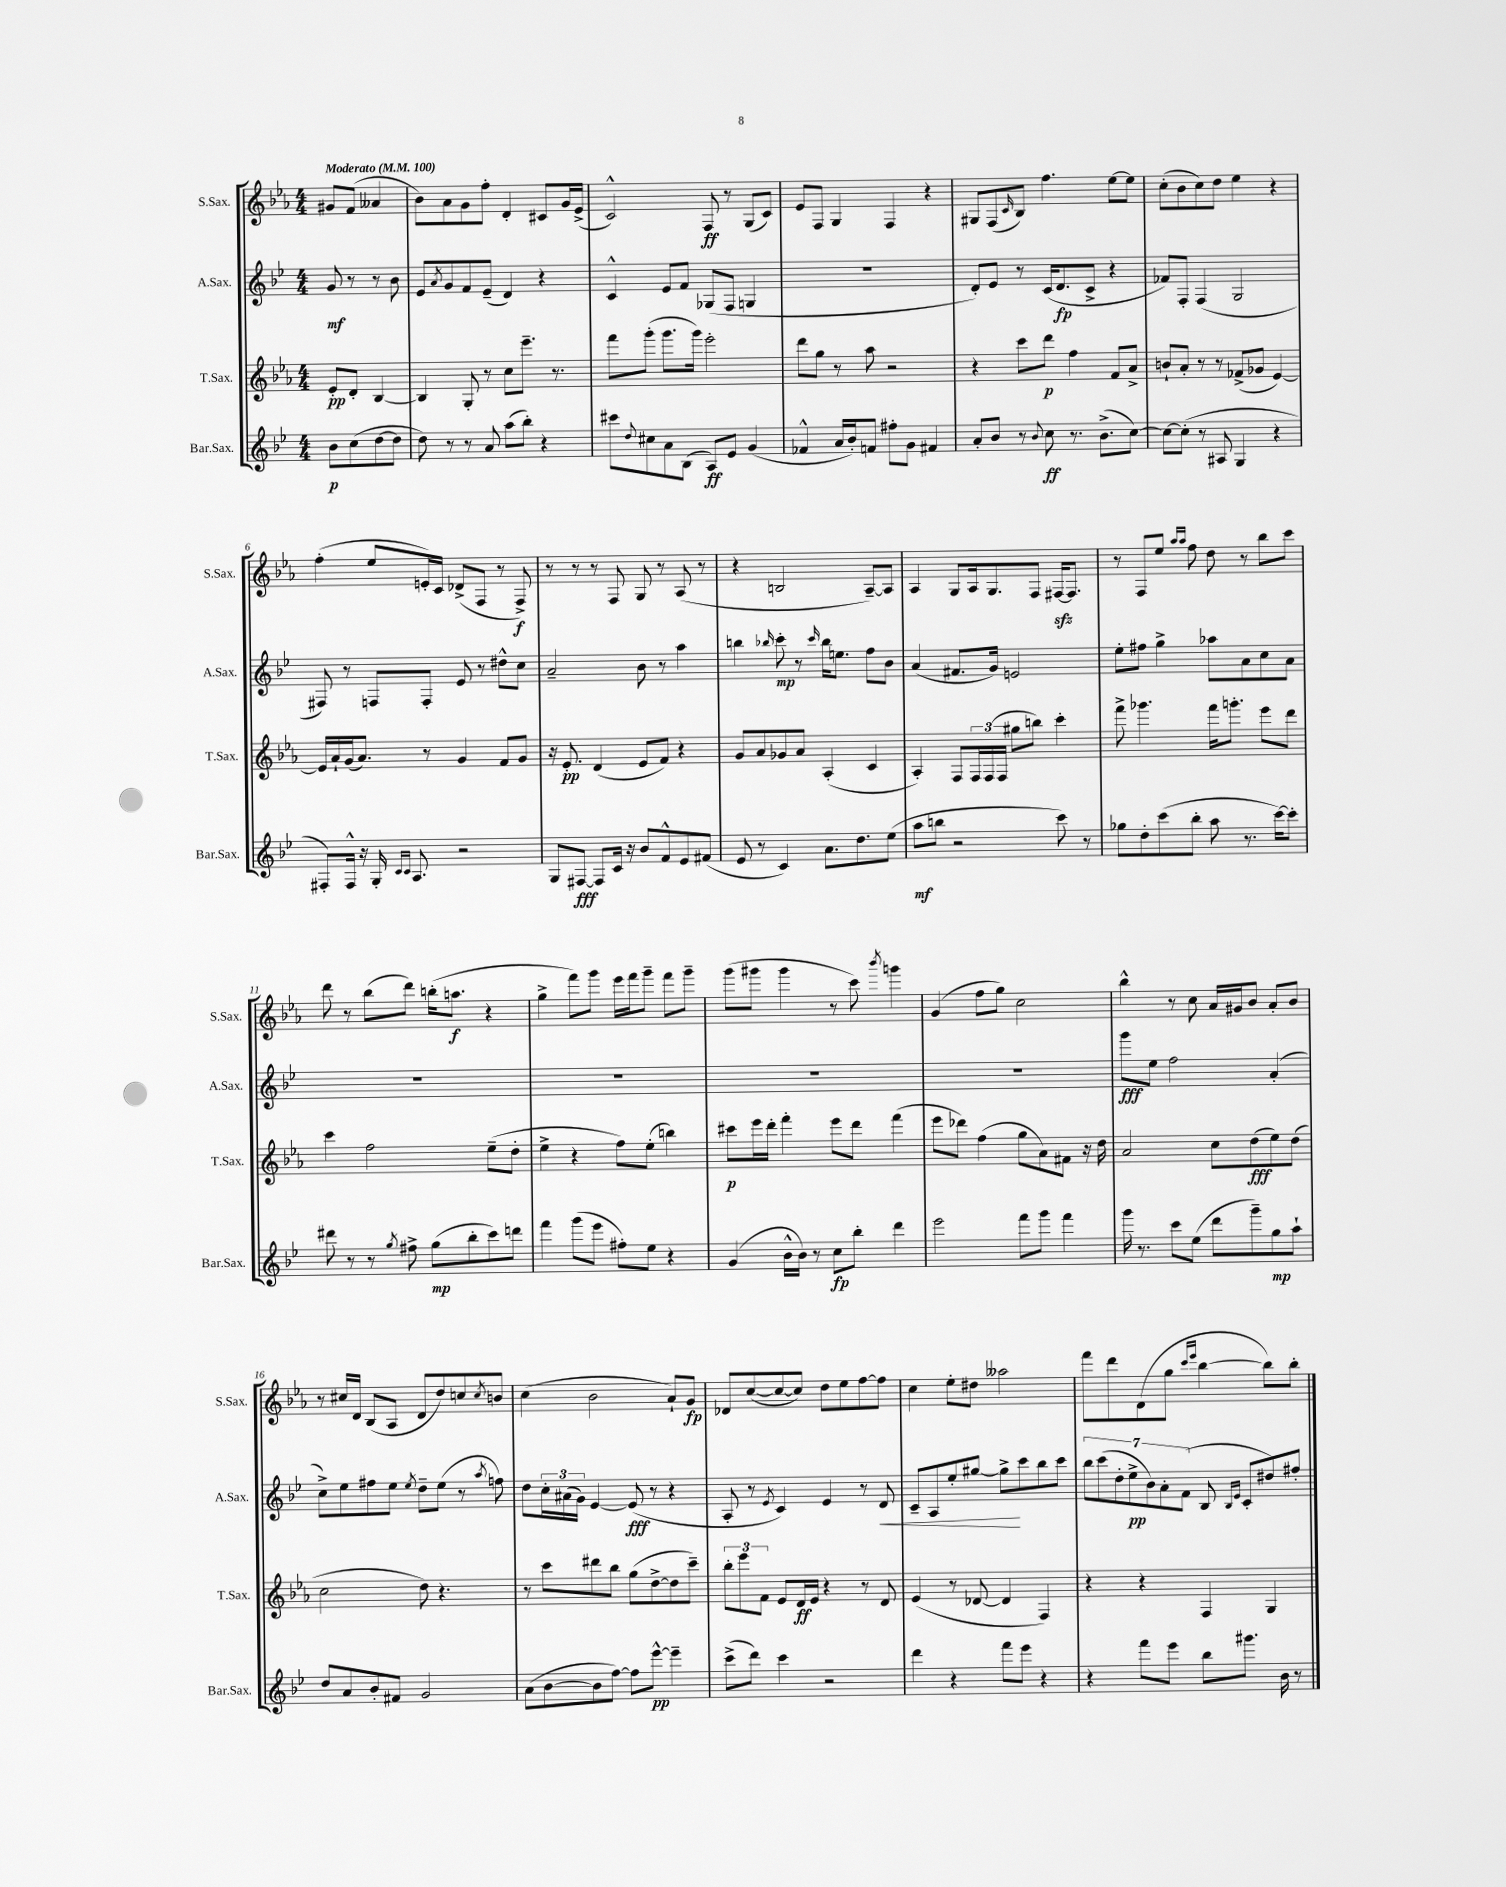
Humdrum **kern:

**kern	**kern	**kern	**kern
*staff4	*staff3	*staff2	*staff1
*clefG2	*clefG2	*clefG2	*clefG2
*k[b-e-]	*k[b-e-a-]	*k[b-e-]	*k[b-e-a-]
*M4/4	*M4/4	*M4/4	*M4/4
*MM100	*MM100	*MM100	*MM100
8b-	8e-'	8g	8g#
(8cc	8d'	8r	(8f
[8dd	[4B-	8r	4a--
8dd]	.	8b-	.
=	=	=	=
8dd)	4B-]	8e-	8b-)
.	.	8qa	.
8r	.	8g	8a-
8r	8G'	8f	8g
8a	8r	(8e-~	8ff'
(8aa	8cc	4d)	4d'
8bb-')	8.eee-~	.	.
4r	.	4r	8c#
.	8.r	.	.
.	.	.	16g
.	.	.	(16e-^
=	=	=	=
8ccc#	8fff	4c^^	2c^^)
8qqdd	.	.	.
8cc#	(8ggg'	.	.
8a	8.ggg	8e-	.
(8B-	.	8f	.
.	16ggg)	.	.
8A)	2eee-'	(8G-	8F
8e-	.	8F	8r
(4g	.	4G	(8G
.	.	.	8c)
=	=	=	=
4f-^^	8ddd	1r	8e-
.	8gg	.	8F
16a	8r	.	4G
16b-')	.	.	.
8f	8aa-	.	.
8ff#'	2r	.	4F
8g	.	.	.
4f#	.	.	4r
=	=	=	=
8a'	4r	8d')	8G#
8b-	.	8e-	(8F
.	.	.	16qqc
8r	8ccc	8r	8B-)
8qqb-	.	.	.
8cc	8ddd	(16c	4.ff
.	.	8.d	.
8.r	4ff	.	.
.	.	8c^	.
(8.b-^	.	.	.
.	8f	4r	[8ee-
[8cc)	8a-^	.	8ee-]
=	=	=	=
8cc_	8b`	8f-)	(8cc'
(8cc']	8a-'	8F'	8b-
8r	8r	(4F	8cc)
8A#	8r	.	8dd
4G	(8f-^	2G	4ee-
.	8g-	.	.
4r	[4e-)	.	4r
=	=	=	=
8F#')	16e-]	8F#)	(4ff'
.	16a-`	.	.
16F#^^	(16g	8r	.
16r	8.a-)	.	.
16G'	.	8F	8ee-
16qqc	.	.	.
16qqc	.	.	.
8.A	.	.	.
.	8r	8F'	16e')
.	.	.	16c
2r	4g	8e-	(8d-^
.	.	8r	8F
.	8f	8dd#^^	8r
.	8g	8cc	8F^)
=	=	=	=
8G	16r	2a~	8r
.	8.e-'	.	.
[8F#	.	.	8r
8F#]	(4d	.	8r
16c	.	.	8F
16r	.	.	.
8b-	8e-	8b-	8G
8f^^	8f)	8r	8r
8e-	4r	4aa	(8A-
(8f#	.	.	8r
=	=	=	=
8e-	8g	4bb	4r
8r	8a-	.	.
.	.	16qqbb-	.
4c)	8g-	8ccc'	2B
.	8a-	8r	.
.	.	16qqccc	.
8.a	(4A-'	16bb-	.
.	.	8.ee	.
8.dd	.	.	.
.	4c	8ff	[8A-~)
(8ee-	.	8b-	8A-]
=	=	=	=
8aa	4A-')	(4a	4A-
8bb	.	.	.
2r	8F	8.f#	8G
.	24F	.	16A-
.	(24F	.	.
.	.	16g)	8.G
.	24F	.	.
.	8gg#	2e	.
.	8bb)	.	8F
8ccc)	4ccc'	.	[16F#
.	.	.	8.F#]
8r	.	.	.
=	=	=	=
8gg-	8fff^	8ee-'	8r
8dd'	4.ggg-	8ff#	8F
(8ccc	.	4gg^	8ee-
.	.	.	16qqaa-
.	.	.	16qqaa-
8bb-'	.	.	8ff
8aa	16fff	8aa-	8dd
.	8.ggg'	.	.
8.r	.	8a	8r
.	8eee-	8cc	8bb-
[16ccc)	.	.	.
8ccc']	8ddd	8a	8ccc
=	=	=	=
8ddd#	4ccc	1r	8ddd
8r	.	.	8r
8r	2ff	.	(8bb-
8qgg	.	.	.
8ff#^	.	.	8ddd)
(8gg	.	.	(16bb'
.	.	.	8.aa
8bb-'	.	.	.
8ccc)	(8ee-~	.	4r
8ddd	8dd'	.	.
=	=	=	=
4fff	4ee-^	1r	4gg^
(8ggg	4r	.	8fff)
8eee-	.	.	8ggg
8ff#')	8ff)	.	16eee-
.	.	.	16fff
8ee-	(8ee-'	.	8ggg~
4r	4bb)	.	8fff
.	.	.	8ggg~
=	=	=	=
(4g	8ccc#	1r	(8ggg
.	16eee-	.	8ggg#
.	16ddd'	.	.
16b-^^	4fff'	.	4ggg#
16b-)	.	.	.
8r	.	.	.
8cc	8eee-	.	8r
8bb-'	8ddd	.	8ccc)
.	.	.	8qbbb-
4ddd	(4fff	.	4ggg
=	=	=	=
2eee-	8eee-	1r	(4g
.	8ddd-)	.	.
.	(4ff	.	8ff
.	.	.	8gg)
8fff	8gg	.	2cc
8ggg	8a-)	.	.
4fff	8f#	.	.
.	16r	.	.
.	16dd	.	.
=	=	=	=
16ggg	2a-	8ggg	4bb-^^
8.r	.	.	.
.	.	8ee-	.
8ccc	.	2ff	8r
(8ee-	.	.	8cc
8ddd	8cc	.	16a-
.	.	.	16g#
8ggg~)	(8dd	.	8b-
8gg	8ee-)	(4a'	8a-'
8aa`	(8dd	.	8b-
=	=	=	=
8dd	2cc	8cc^)	8r
8a	.	8ee-	16cc#
.	.	.	16d
8b-'	.	8ff#	(8B-
8f#	.	8ee-	8A-
.	.	8qee-	.
2g	8dd)	8dd~	8d
.	4.r	(8ee-	8dd)
.	.	8r	8cc
.	.	8qaa	8qcc
.	.	8ff)	8b
=	=	=	=
(8a	8r	8dd	(4cc
[8b-	8ccc	24cc'	.
.	.	(24a#	.
.	.	24g)	.
8b-]	8ddd#	[4e-	2b-
[8ff)	8bb-	.	.
8ff]	(8gg	(8e-]	.
[8eee-^^	[8dd^	8r	.
4eee-~]	8dd]	4r	8a-`)
.	8ccc~)	.	8g
=	=	=	=
(8ccc^	12bb-'	8A'	8d-
.	12eee-	.	.
8ddd)	.	8r	([8cc
.	12f	.	.
.	.	8qe-	.
4ccc	8e-	4c)	8cc_
.	16d	.	8cc])
.	16e-	.	.
2r	4r	4e-	8dd
.	.	.	8ee-
.	8r	8r	[8ff
.	8d	8d	8ff]
=	=	=	=
4ddd	(4e-	8c~	4cc
.	.	8A	.
4r	8r	8ee-'	8ee-'
.	[8d-	[8gg#	8dd#
8fff	4d-]	8gg#^]	2aa--
8eee-	.	8ccc	.
4r	4F)	8bb-	.
.	.	8ccc	.
=	=	=	=
4r	4r	14bb-	8fff
.	.	(14ccc	.
.	.	.	8ddd
.	.	14dd'	.
.	.	14ee-^	.
8fff	4r	.	(8d
.	.	14b-)	.
.	.	14a'	.
8eee-	.	.	8gg
.	.	(14f	.
.	.	.	16qqccc
.	.	.	16qqeee-
8bb-	4F	8B-	[4bb-
.	.	16qqB-	.
.	.	16qqe-	.
8.ggg#	.	8c'	.
.	4G	8dd#)	8bb-])
16b-	.	.	.
8r	.	8ff#'	8bb-'
==	==	==	==
*-	*-	*-	*-
